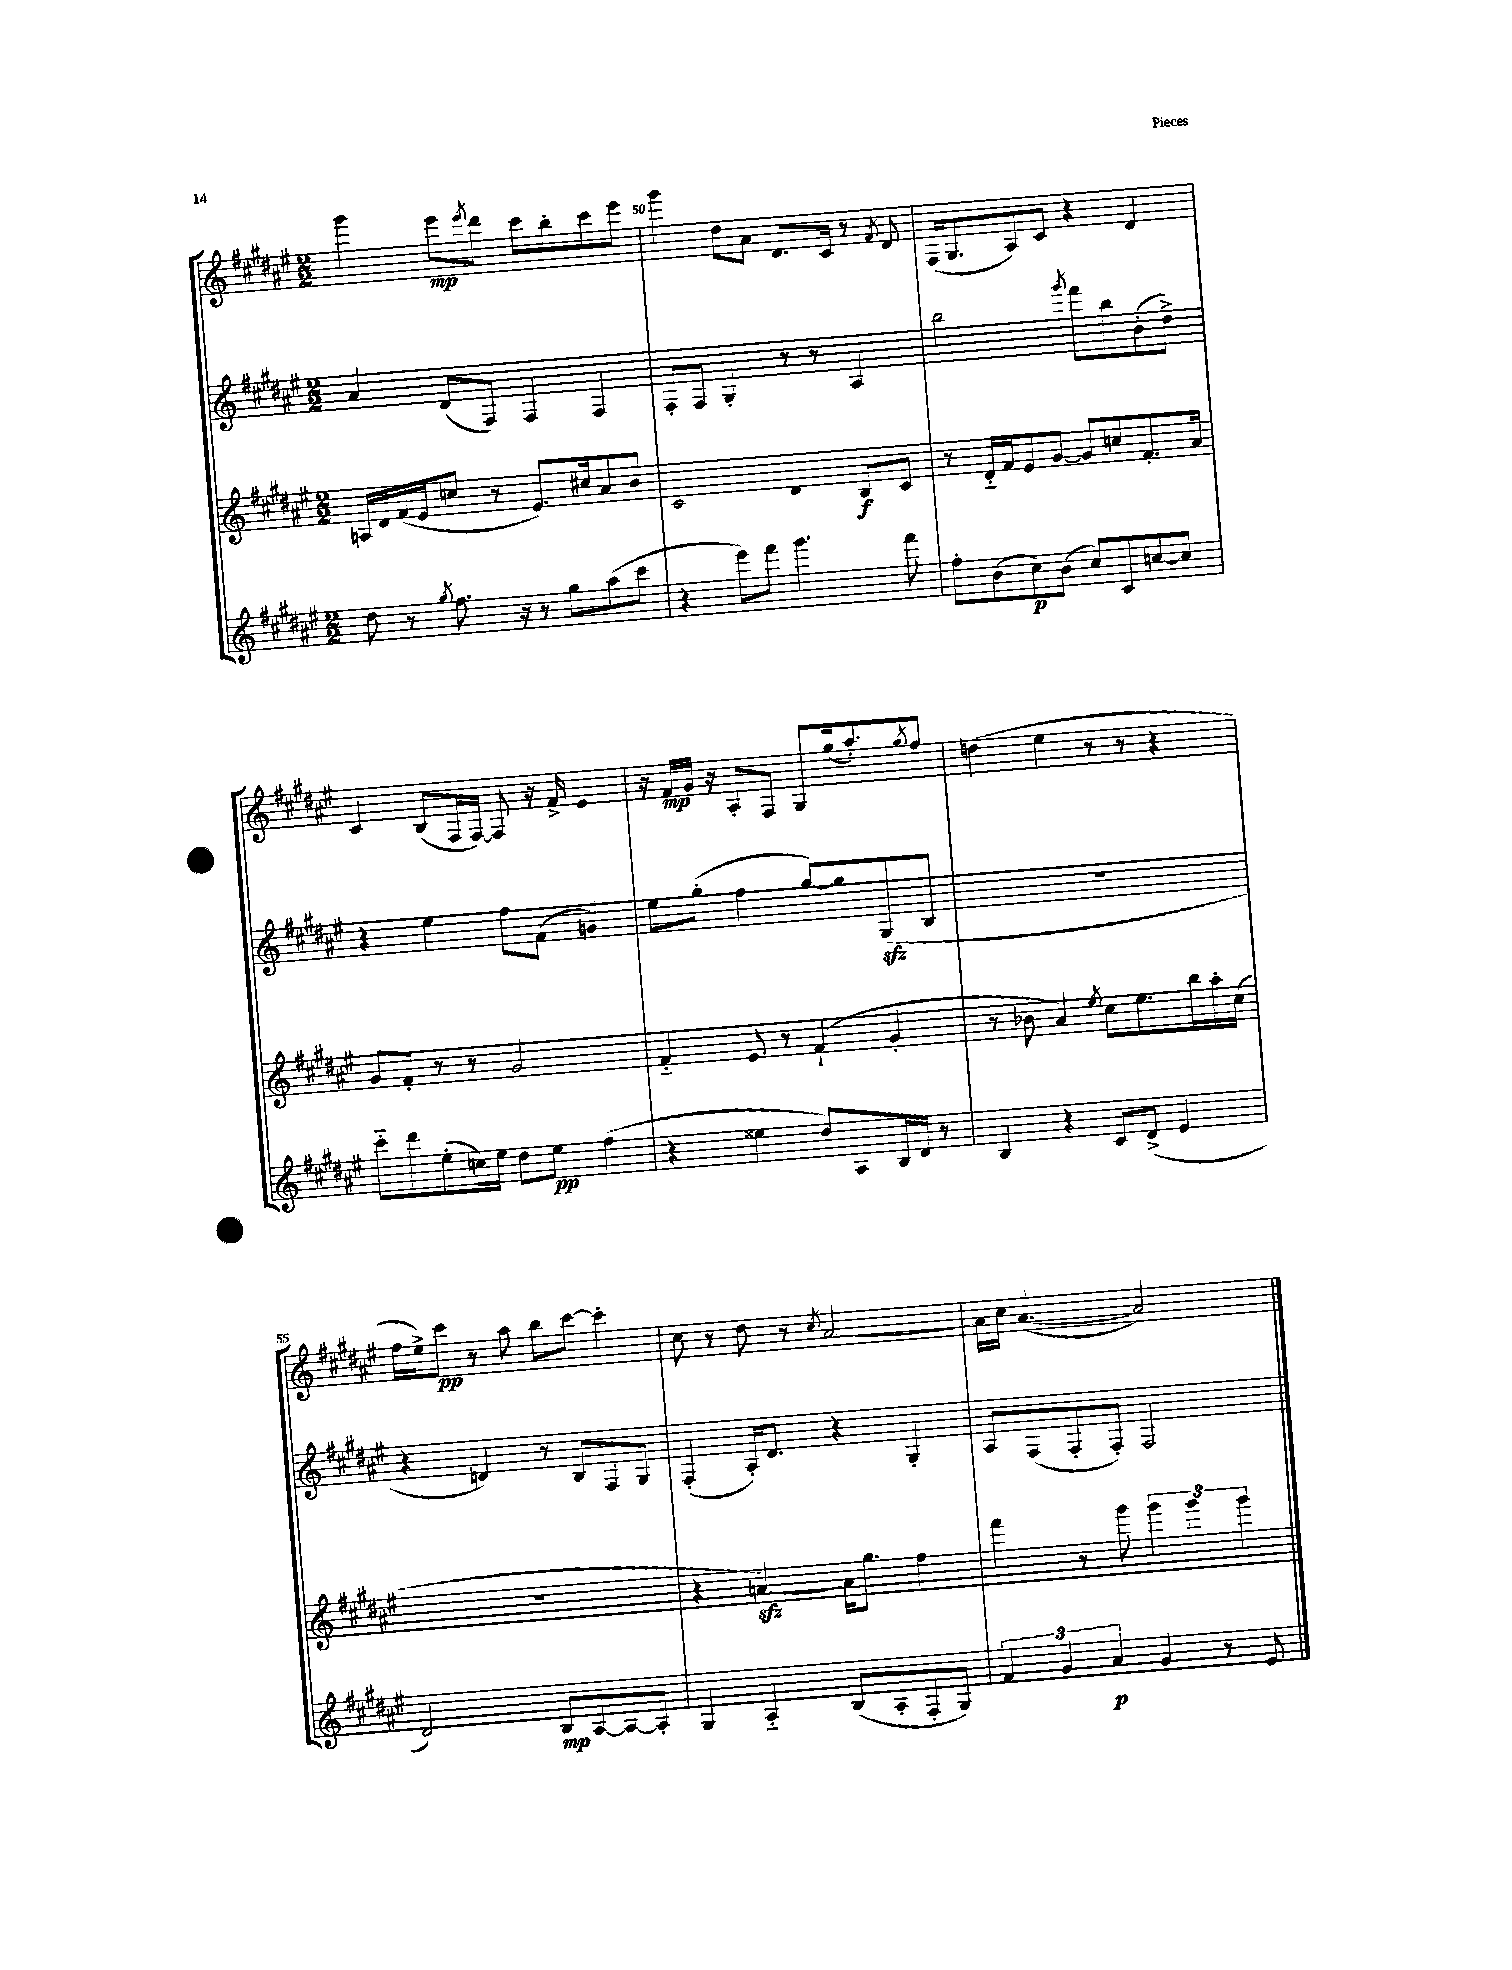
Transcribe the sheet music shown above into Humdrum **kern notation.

**kern	**kern	**kern	**kern
*staff4	*staff3	*staff2	*staff1
*clefG2	*clefG2	*clefG2	*clefG2
*k[f#c#g#d#a#e#]	*k[f#c#g#d#a#e#]	*k[f#c#g#d#a#e#]	*k[f#c#g#d#a#e#]
*M2/2	*M2/2	*M2/2	*M2/2
8dd#\	16A/LL	4a#/	4ggg#\
.	16d#/	.	.
8r	(16f#/	.	.
.	16e#/J	.	.
8qgg#/	.	.	.
8.ff#\	8cc/J	(8d#/L	8eee#\L
.	.	.	8qeee#/
.	8r	8F#/J)	8ddd#\J
16r	.	.	.
8r	8.e#/L)	4F#/	8ccc#\L
8gg#\L	.	.	8bb'\
.	16cc#/k	.	.
(8aa#\	8a#/	4F#/	8ccc#\
8ccc#\J	8b/J	.	8eee#\J
=	=	=	=
4r	2c#/	8F#'/L	4ggg#\
.	.	8F#/J	.
8eee#\L)	.	4G#'/	8dd#\L
8fff#\J	.	.	8a#\J
4.ggg#\	4d#/	8r	8.d#/L
.	.	8r	.
.	.	.	16c#/Jk
.	8B/L	4A#/	8r
.	.	.	8qf#/
8fff#\	8c#/J	.	8d#/
=	=	=	=
8ff#'\L	8r	2bb\	(16F#/LK
.	.	.	8.G#/
(8b\	16d#'~/LL	.	.
.	16f#/J	.	.
8cc#\)	8e#/	.	8A#/)
(8b\J	[8g#/J	.	8c#/J
.	.	8qggg#/	.
8cc#/L)	8g#/]L	8fff#\L	4r
8c#/	8cc/	8bb\	.
[8cc/	8.f#'/	(8b'\	4d#/
8cc/]J	.	8dd#^\J)	.
.	16a#/Jk	.	.
=	=	=	=
8ccc#'~\L	8g#/L	4r	4c#/
8ddd#\	8f#'/J	.	.
(8ee#'\	8r	4ee#\	(8B/L
16cc\L)	8r	.	16F#/L
16ee#\JJ	.	.	[16F#/JJ)
8dd#\L	2g#/	8ff#\L	8F#/]
8ee#\J	.	(8f#\J	16r
.	.	.	16f#^/
(4ff#\	.	4g/)	4e#/
=	=	=	=
4r	4f#'~/	8ee#\L	16r
.	.	.	16f#/LL
.	.	(8gg#'\J	16g#/JJ
.	.	.	16r
4ee##\	8e#/	4ff#\	8A#'/L
.	8r	.	8F#/J
8dd#/L)	(4f#`/	[8gg#/L)	8G#/L
8A#/	.	8gg#/]	(16gg#/k
.	.	.	8.aa#'/)
16B/L	4g#'/	(8G#/	.
16d#/JJ	.	.	.
.	.	.	8qgg#/
8r	.	8B/J	8ff#/J
=	=	=	=
4B/	8r	1r	(4dd\
.	8b-\	.	.
4r	4a#/)	.	4ee#\
.	8qee#/	.	.
8c#/L	8cc#\L	.	8r
(8d#^/J	8.ee#\	.	8r
4e#/	.	.	4r
.	16bb\L	.	.
.	16aa#'\	.	.
.	(16cc#\JJ	.	.
=	=	=	=
2d#/)	1r	4r	16ff#\LL
.	.	.	16ee#^\J)
.	.	.	8ccc#\J
.	.	4d/)	8r
.	.	.	8aa#\
8B/L	.	8r	8bb\L
[8A#/	.	8B/L	[8ccc#\J
8A#/_	.	8F#/	4ccc#'\]
8A#'/]J	.	8G#/J	.
=	=	=	=
4G#/	4r	(4F#'/	8cc#\
.	.	.	8r
4A#'~/	[4a/)	16A#'/LK)	8dd#\
.	.	8.d#/J	.
.	.	.	8r
.	.	.	8qcc#/
(8B/L	16a\]LK	4r	[2a#/
.	8.gg#\J	.	.
8A#'/	.	.	.
8F#'/	4ff#\	4G#'/	.
8G#/J)	.	.	.
=	=	=	=
6f#/	4fff#\	8A#/L	16a#\]LL
.	.	.	16cc#\JJ
.	.	(8F#/	([4.a#/
6g#/	.	.	.
.	8r	8F#'/	.
6a#/	.	.	.
.	8ggg#\	8F#'/J)	.
4g#/	6ggg#\	2F#/	2a#/])
.	6ggg#\	.	.
8r	.	.	.
.	6ggg#\	.	.
8e#/	.	.	.
==	==	==	==
*-	*-	*-	*-
